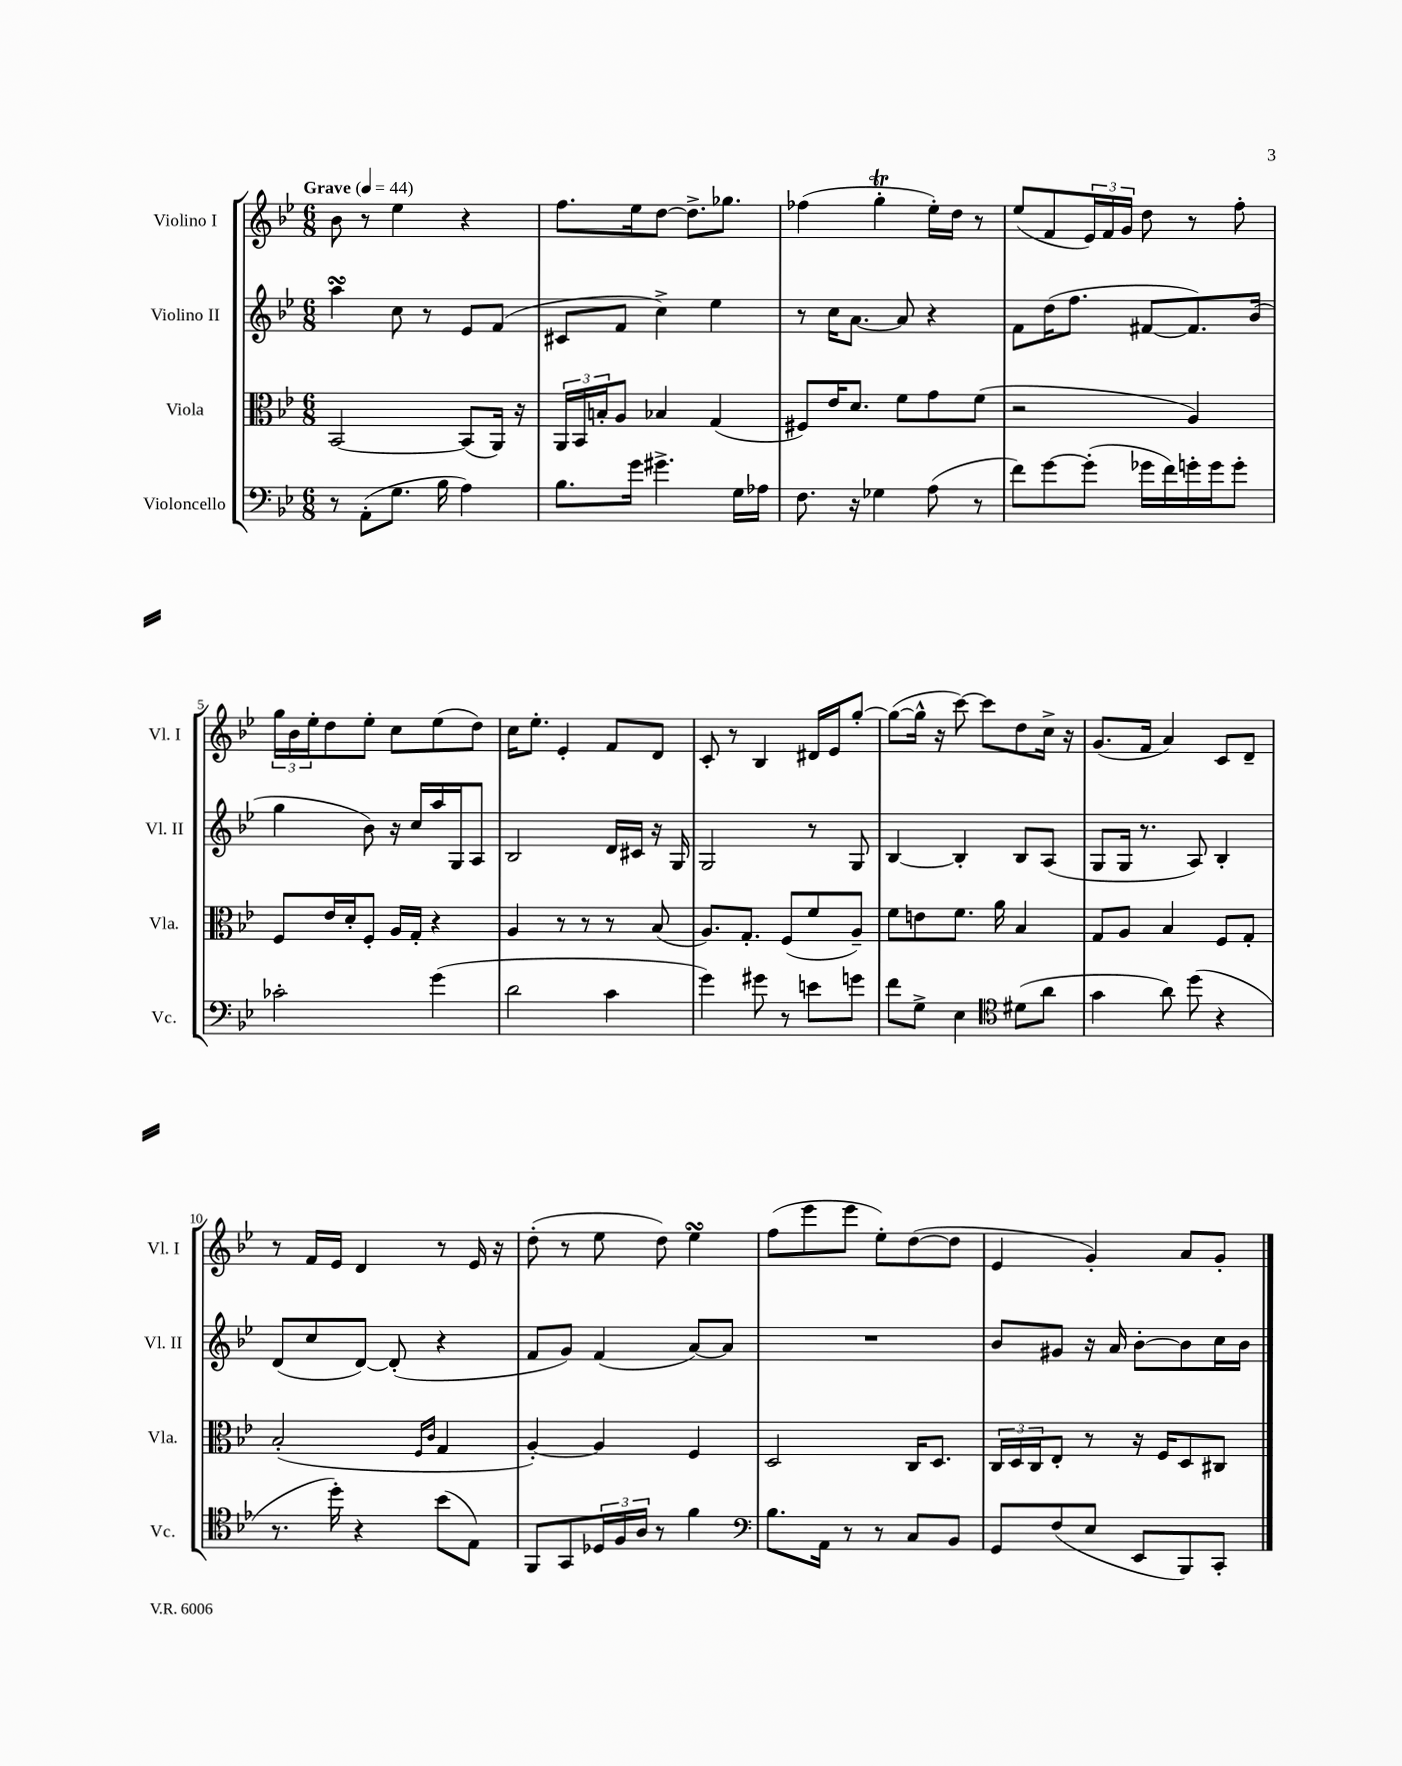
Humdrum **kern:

**kern	**kern	**kern	**kern
*part4	*part3	*part2	*part1
*staff4	*staff3	*staff2	*staff1
*I"Violoncello	*I"Viola	*I"Violino II	*I"Violino I
*I'Vc.	*I'Vla.	*I'Vl. II	*I'Vl. I
*clefF4	*clefC3	*clefG2	*clefG2
*k[b-e-]	*k[b-e-]	*k[b-e-]	*k[b-e-]
*M6/8	*M6/8	*M6/8	*M6/8
*MM44	*MM44	*MM44	*MM44
=1	=1	=1	=1
!	!	!	!LO:TX:a:B:t=Grave
8r	[2BB-/	4aasSsS\	8b-\
(8AA'\L	.	.	8r
8.G\J	.	8cc\	4ee-\
.	.	8r	.
16B-\	.	.	.
4A\)	(8BB-/L]	8e-/L	4r
.	16AA/Jk)	(8f/J	.
.	16r	.	.
=2	=2	=2	=2
8.B-\L	24AA/LL	8c#X/L	8.ff\L
.	24BB-/	.	.
.	24Bn'/J	.	.
.	8A/J	8f/J	.
16g\Jk	.	.	16ee-\k
4.g#X^\	4B-X/	4cc^\)	[8dd\J
.	.	.	8.dd^\L]
.	(4G/	4ee-\	.
.	.	.	8.gg-X\J
16G\LL	.	.	.
16A-X\JJ	.	.	.
=3	=3	=3	=3
8.F\	8F#X/L)	8r	(4ff-X\
.	16e-/K	16cc\KL	.
16r	8.d/J	[8.a\J	.
4G-X\	.	.	4ggT'\
.	8f\L	8a/]	.
(8A\	8g\	4r	16ee-'\LL)
.	.	.	16dd\JJ
8r	(8f\J	.	8r
=4	=4	=4	=4
8f\L)	2r	8f\L	(8ee-/L
[8g\	.	(16dd\K	8f/
.	.	8.ff\J	.
(8g'\J]	.	.	24e-/L)
.	.	.	24f/
.	.	.	24g/JJ
16g-X\LL	.	[8f#X/L	8dd\
16f\)	.	.	.
16gn'\	4A/)	8.f#/])	8r
16g\J	.	.	.
8g'\J	.	.	8ff'\
.	.	(16b-/Jk	.
!!LO:LB:g=z
=5	=5	=5	=5
2c-X'\	8F/L	4gg\	24gg\LL
.	.	.	24b-\
.	.	.	24ee-'\J
.	16e-/L	.	8dd\
.	16d'/J	.	.
.	8F'/J	8b-\)	8ee-'\J
.	16A/LL	16r	8cc\L
.	16G'/JJ	16cc/LL	.
(4g\	4r	16aa/	(8ee-\
.	.	16G/J	.
.	.	8A/J	8dd\J)
=6	=6	=6	=6
2d\	4A/	2B-/	16cc\KL
.	.	.	8.ee-'\J
.	8r	.	4e-'/
.	8r	.	.
4c\	8r	16d/LL	8f/L
.	.	16c#X/JJ	.
.	(8B-/	16r	8d/J
.	.	16G/	.
=7	=7	=7	=7
4g\)	8.A/L)	2G/	8c'/
.	.	.	8r
.	8.G'/J	.	.
8g#X\	.	.	4B-/
8r	(8F/L	.	.
8en\L	8f/	8r	16d#X/LL
.	.	.	16e-/J
8gn\J	8A~/J)	8G/	[8gg'/J
=8	=8	=8	=8
8f\L	8f\L	[4B-/	(8gg\L_
8G^\J	8en\	.	16gg^^\Jk]
.	.	.	16r
4E-\	8.f\J	4B-'/]	[8ccc\)
.	.	.	8ccc\L]
.	16a\	.	.
*clefC4	*	*	*
(8d#X\L	4B-/	8B-/L	8dd\
8a\J	.	(8A/J	16cc^\Jk
.	.	.	16r
=9	=9	=9	=9
4g\	8G/L	8G/L	(8.g/L
.	8A/J	16G/Jk	.
.	.	8.r	16f/Jk
8a\)	4B-/	.	4a/)
(8dd\	.	8A/)	.
4r	8F/L	4B-'/	8c/L
.	8G'/J	.	8d~/J
!!LO:LB:g=z
=10	=10	=10	=10
8.r	(2B-'/	(8d/L	8r
.	.	8cc/	16f/LL
16dd'\)	.	.	16e-/JJ
4r	.	[8d/J)	4d/
.	.	(8d'/]	.
.	16qqF/LL	.	.
.	16qqc/JJ	.	.
(8b-\L	4G/	4r	8r
8E-\J)	.	.	16e-/
.	.	.	16r
=11	=11	=11	=11
8FF/L	[4A'/)	8f/L	(8dd'\
8GG/	.	8g/J)	8r
24D-X/L	4A/]	(4f/	8ee-\
24F/	.	.	.
24A/JJ	.	.	.
8r	.	.	8dd\)
4f\	4F/	[8a/L)	4ee-sSSs\
.	.	8a/J]	.
=12	=12	=12	=12
*clefF4	*	*	*
8.B-\L	2D/	2.r	(8ff\L
.	.	.	8eee-\
16AA\Jk	.	.	.
8r	.	.	8eee-\J
8r	.	.	8ee-'\L)
8C/L	16C/KL	.	([8dd\
.	8.D/J	.	.
8BB-/J	.	.	8dd\J]
=13	=13	=13	=13
8GG/L	24C/LL	8b-/L	4e-/
.	24D/	.	.
.	24C/J	.	.
(8F/	8E-'/J	8g#X/J	.
8E-/J	8r	16r	4g'/)
.	.	16a/	.
8EE-/L	16r	[8b-'\L	.
.	16F/KL	.	.
8BBB-/)	8D/	8b-\]	8a/L
8CC'/J	8C#X/J	16cc\L	8g'/J
.	.	16b-\JJ	.
==	==	==	==
*-	*-	*-	*-
